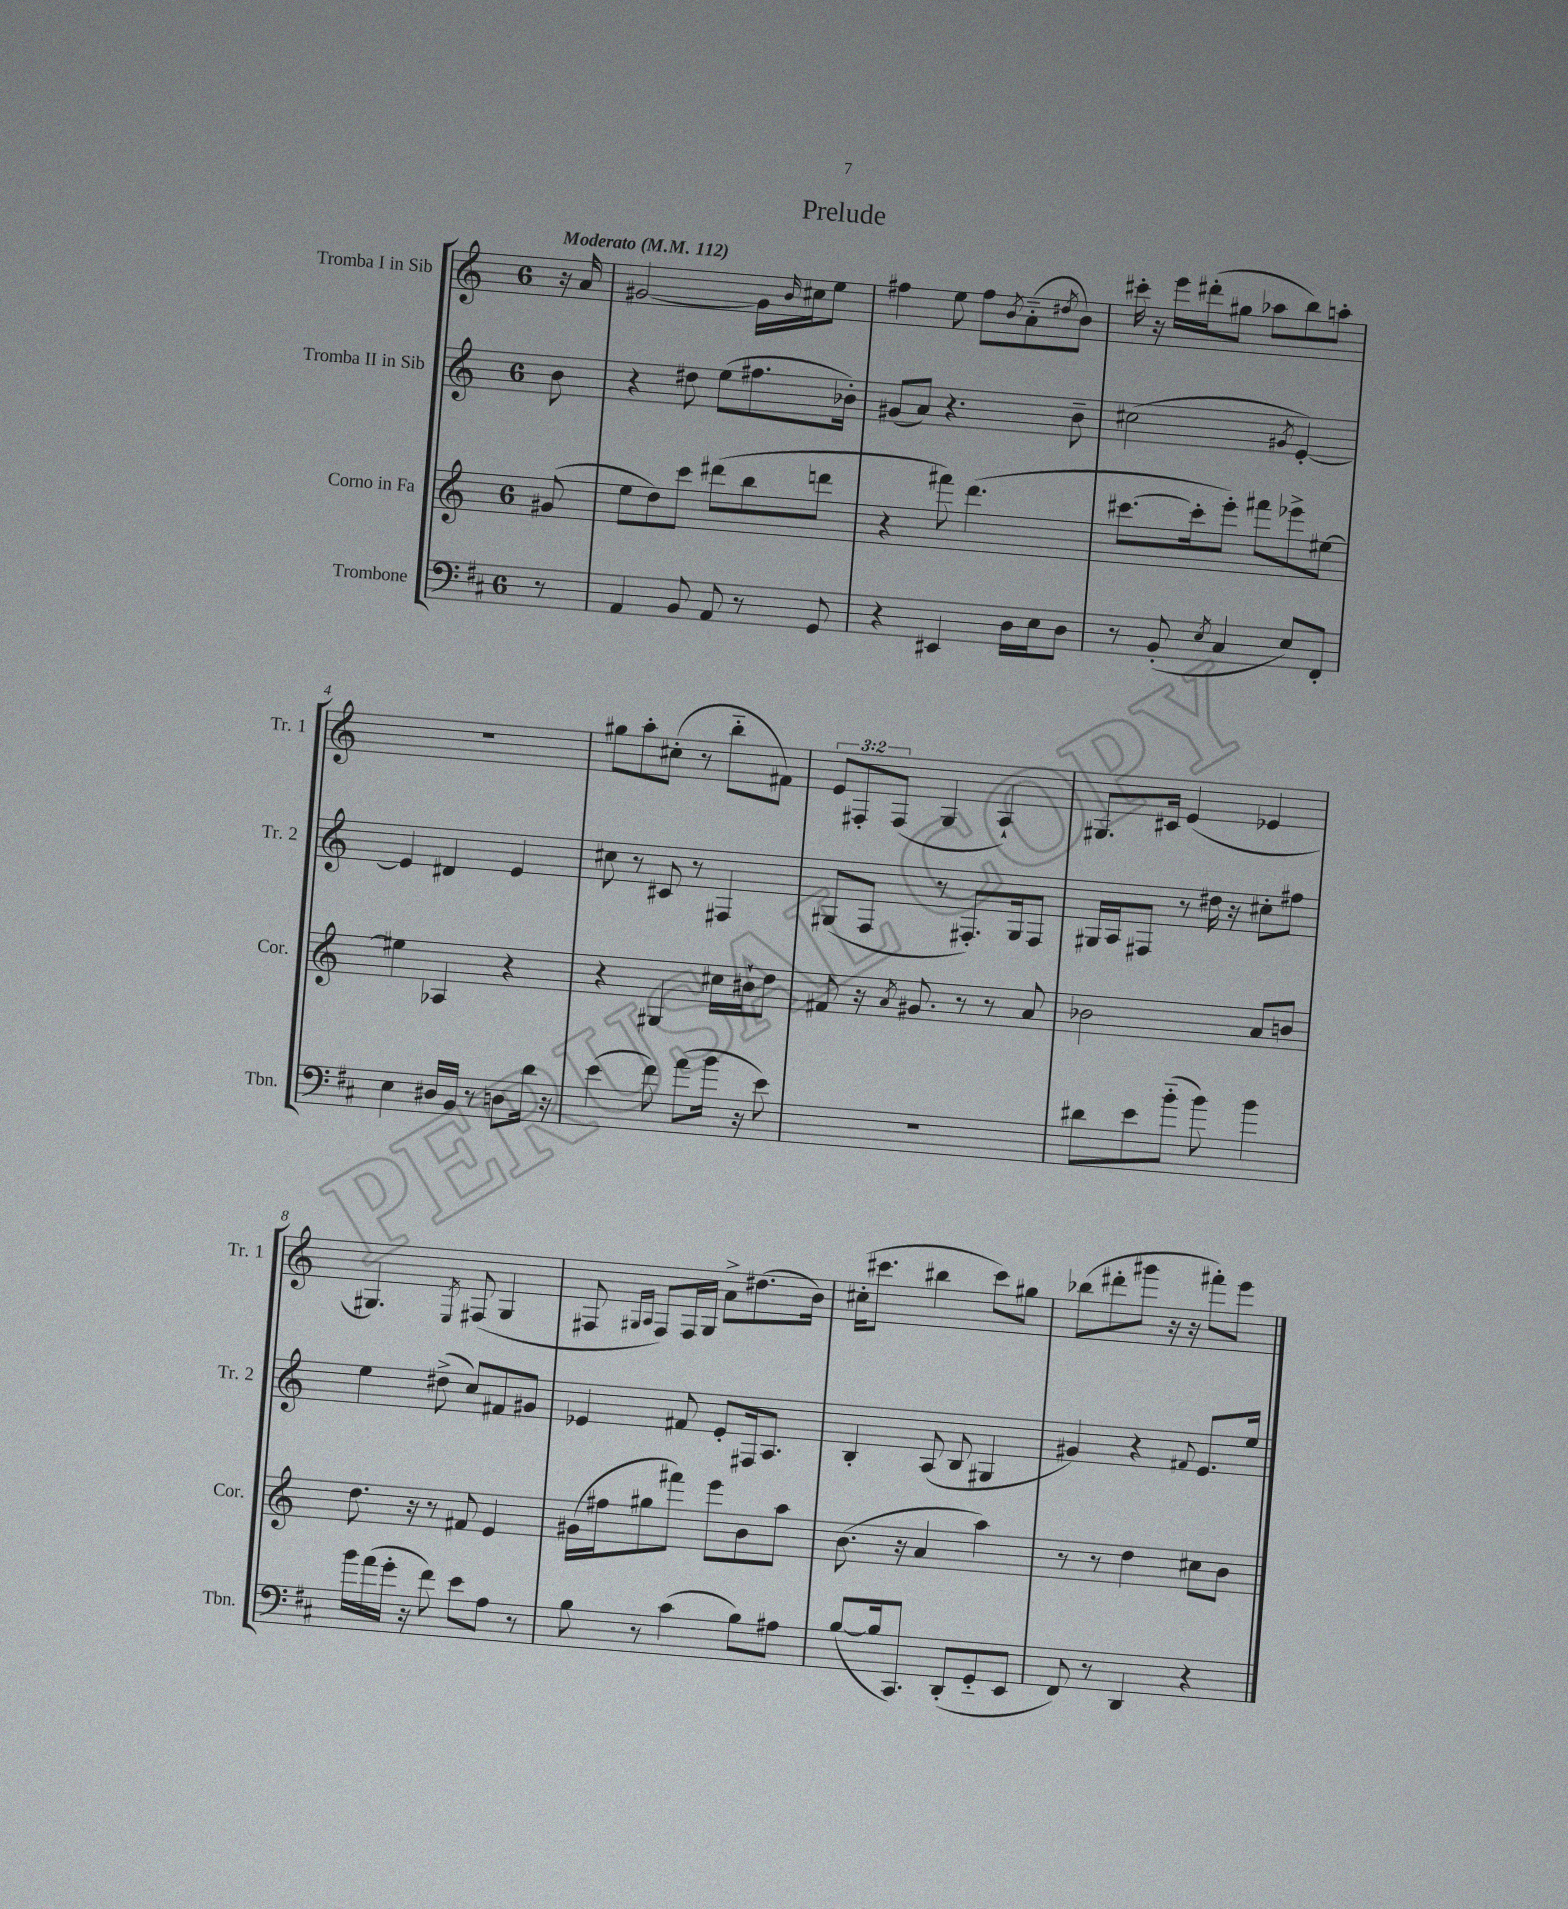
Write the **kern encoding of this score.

**kern	**kern	**kern	**kern
*staff4	*staff3	*staff2	*staff1
*clefF4	*clefG2	*clefG2	*clefG2
*k[f#c#]	*k[]	*k[]	*k[]
*M6/8	*M6/8	*M6/8	*M6/8
*MM112	*MM112	*MM112	*MM112
8r	(8g#	8b	16r
.	.	.	16a
=	=	=	=
4AA	8ee	4r	[2g#
.	8dd)	.	.
8BB	8ccc	8dd#	.
8AA	(8ddd#	(8ee	.
8r	8bb	8.ff#	16g#]
.	.	.	16qqb
.	.	.	16cc#
8GG	8ddd	.	8ee
.	.	16b-')	.
=	=	=	=
4r	4r	(8g#	4ff#
.	.	8a)	.
4EE#	8fff#)	4.r	8ee
.	(4.ddd	.	8ff#
.	.	.	8qb
16D	.	.	(8a'~
16E	.	.	.
.	.	.	8qdd#
8D	.	8b~	8b)
=	=	=	=
8r	[8.ccc#	(2cc#	16ccc#'
.	.	.	16r
(8BB'	.	.	16eee
.	16ccc#']	.	(16ddd#'
8qE	.	.	.
4C#	8eee')	.	8gg#
.	8fff#	.	8aa-
.	.	8qg#	.
8E)	8eee-^	[4e')	8bb)
8FF#'	[8ee#	.	8aa'
=	=	=	=
4E	4ee#]	4e]	2.r
16D#	4A-	4d#	.
16BB	.	.	.
8r	.	.	.
8D	4r	4e	.
16d	.	.	.
16r	.	.	.
=	=	=	=
(4e	4r	8cc#	8gg#
.	.	8r	8aa'
8f#)	4G#	8c#	(8cc#'
(8a	.	8r	8r
16b	16cc#	4F#	8bb'~
16r	16b#`	.	.
8e)	8dd	.	8f#)
=	=	=	=
2.r	8f#	(8G#	12e
.	.	.	12F#'
.	16r	8F	.
.	.	.	(12F#
.	8qa	.	.
.	8.g#	.	.
.	.	8r	4G
.	8r	8.F#')	.
.	8r	.	4A`)
.	.	16G#	.
.	8a	8F#	.
=	=	=	=
8d#	2b-	16G#	8.G#
.	.	16A	.
8e	.	8F#	.
.	.	.	16c#
(8b'~	.	8r	(4e
8b)	.	16dd#	.
.	.	16r	.
4b	8a	8cc#'	4e-
.	8b	8ff#	.
=	=	=	=
16b	8.dd	4ee	4.G#)
(16a	.	.	.
16g'	.	.	.
16r	16r	.	.
8f#)	8r	(8dd#^	.
.	.	.	8qE
8e	8f#	8cc)	(8F#
8A	4e	8f#	4G#
8r	.	8g#	.
=	=	=	=
8B	(16g#	4e-	8F#
.	16ff#	.	.
.	.	.	16qqG#
.	.	.	16qqA
8r	8gg#	.	8F#)
(4c#	8fff#)	8f#	16F#
.	.	.	16G#
.	8eee	8e-'	8a^
8B)	8b	16F#	(8.dd#
.	.	8.A	.
8A#	8aa	.	.
.	.	.	16b)
=	=	=	=
([8B	(8.b	4B'	(16cc#'
.	.	.	8.ccc#
16B]	.	.	.
8.CC#)	16r	.	.
.	4a	(8A	4bb#
(8DD'	.	8B	.
8GG'~	4aa)	4G#	8ccc#)
8EE	.	.	8gg#
=	=	=	=
8FF#)	8r	4g#)	(8bb-
8r	8r	.	8ddd#'
4DD	4dd	4r	8ggg#
.	.	.	16r
.	.	.	16r
.	.	8qqf#	.
4r	8cc#	8.e	8fff#')
.	8b	.	8eee
.	.	16ee	.
==	==	==	==
*-	*-	*-	*-
